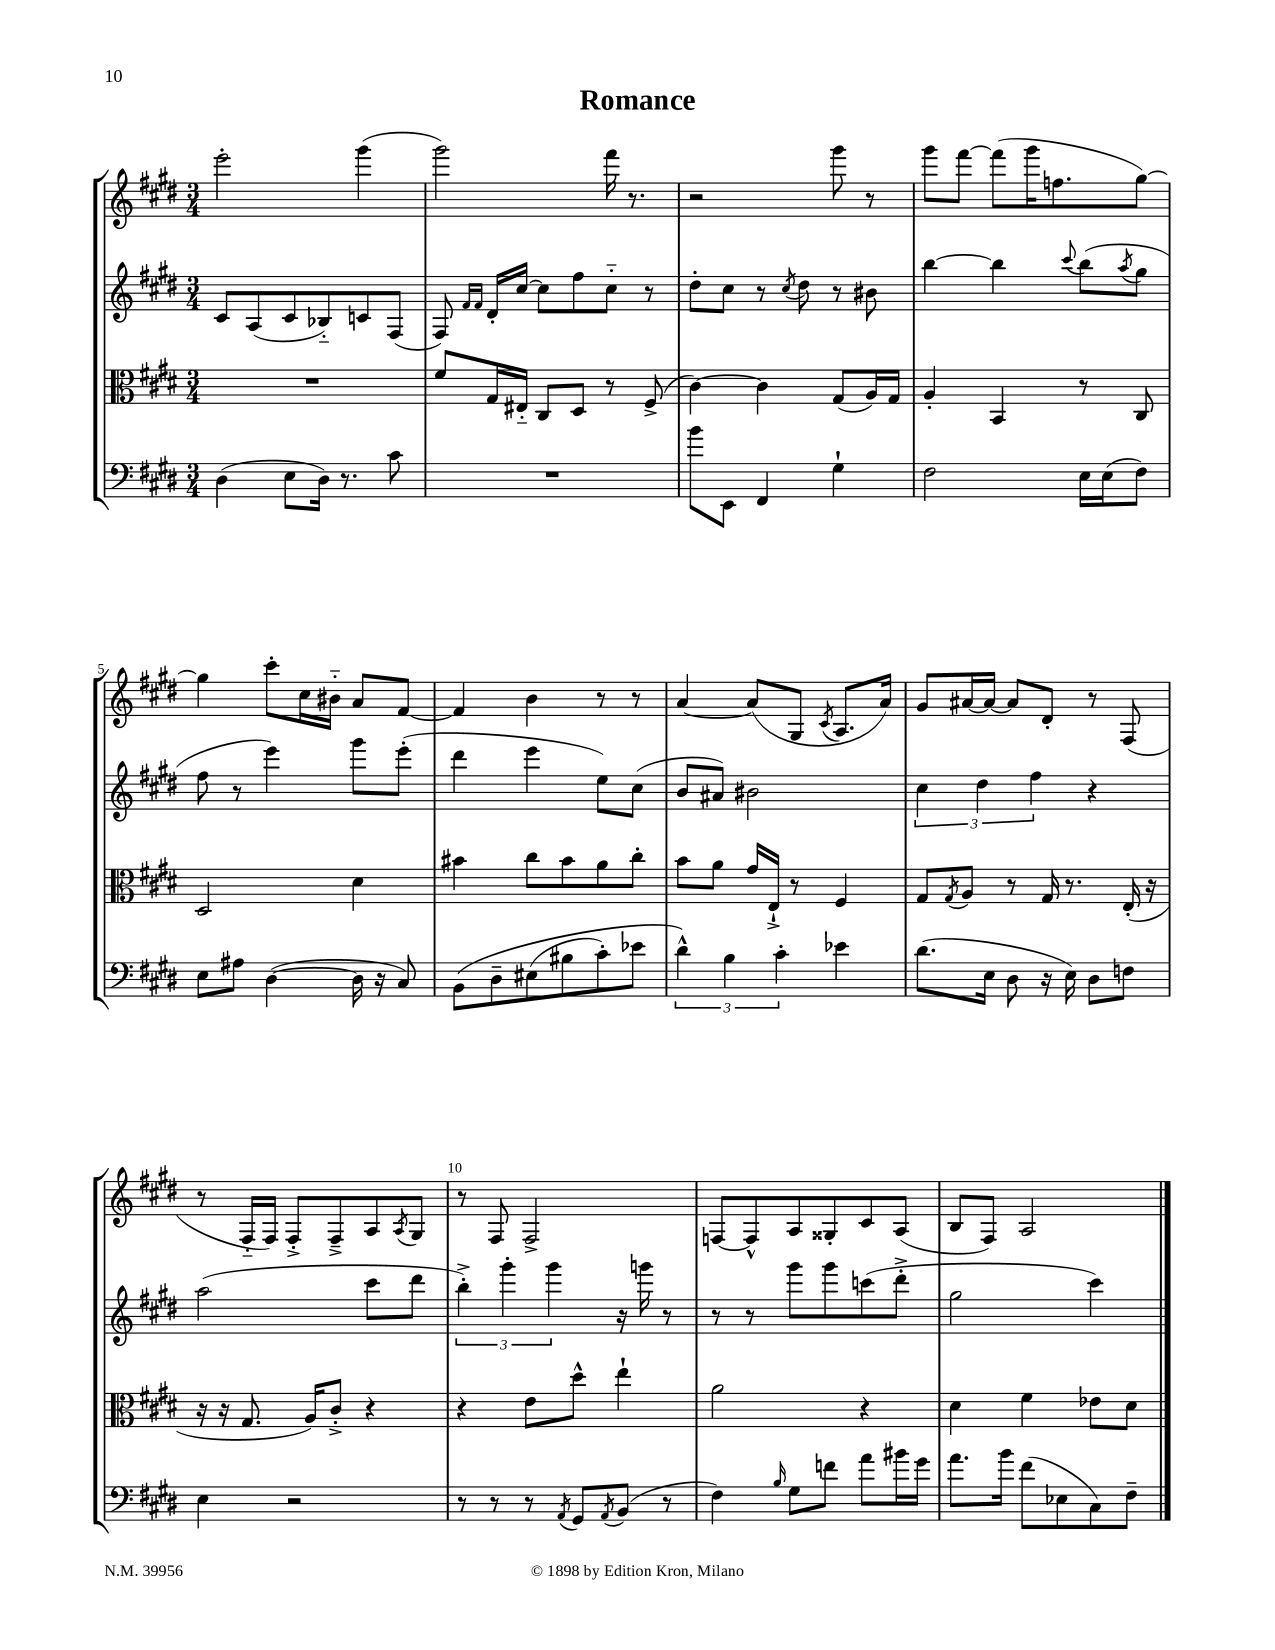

**kern	**kern	**kern	**kern
*staff4	*staff3	*staff2	*staff1
*clefF4	*clefC3	*clefG2	*clefG2
*k[f#c#g#d#]	*k[f#c#g#d#]	*k[f#c#g#d#]	*k[f#c#g#d#]
*M3/4	*M3/4	*M3/4	*M3/4
(4D#\	2.r	8c#/L	2eee'\
.	.	(8A/	.
8E\L	.	8c#/	.
16D#\Jk)	.	8B-'~/)	.
8.r	.	.	.
.	.	8c/	(4ggg#\
8c#\	.	(8F#/J	.
=	=	=	=
2.r	8f#/L	8F#/)	2ggg#\)
.	.	16qqf#/LL	.
.	.	16qqf#/JJ	.
.	16G#/L	16d#'/LL	.
.	16E#'~/JJ	[16cc#/JJ	.
.	8C#/L	8cc#\]L	.
.	8D#/J	8ff#\	.
.	8r	8cc#'~\J	16fff#\
.	.	.	8.r
.	(8F#^/	8r	.
=	=	=	=
8b\L	[4c#\)	8dd#'\L	2r
8EE\J	.	8cc#\J	.
4FF#/	4c#\]	8r	.
.	.	8qcc#/	.
.	.	8dd#\	.
4G#`\	(8G#/L	8r	8ggg#\
.	16A/L)	8b#\	8r
.	16G#/JJ	.	.
=	=	=	=
2F#\	4A'/	[4bb\	8ggg#\L
.	.	.	[8fff#\J
.	4BB/	4bb\]	(8fff#\]L
.	.	.	16ggg#\K
.	.	.	8.ff\
.	.	8qqccc#/	.
16E\LL	8r	(8bb\L	.
(16E\J	.	.	.
.	.	8qaa/	.
8F#\J)	8C#/	8gg#\J	[8gg#\J)
=	=	=	=
8E\L	2D#/	8ff#\	4gg#\]
8A#\J	.	8r	.
([4D#\	.	4eee\)	8ccc#'\L
.	.	.	16cc#\L
.	.	.	16b#'~\JJ
16D#\]	4d#\	8ggg#\L	8a/L
16r	.	.	.
8C#/)	.	(8eee'\J	[8f#/J
=	=	=	=
&(8BB\L	4b#\	4ddd#\	4f#/]
8D#~\	.	.	.
(8E#\	8cc#\L	4eee\	4b\
8B#\	8b#\	.	.
8c#'\)	8a\	8ee\L)	8r
8e-\J	8cc#'\J	(8cc#\J	8r
=	=	=	=
6d#^^\&)	8b\L	8b/L	[4a/
.	8a\J	8a#/J)	.
6B\	.	.	.
.	16g#/LL	2b#\	(8a/]L
.	16E`^/JJ	.	.
6c#'\	.	.	.
.	8r	.	8G#/J
.	.	.	8qc#/
4e-\	4F#/	.	8.A/L
.	.	.	16a/Jk)
=	=	=	=
(8.d#\L	8G#/L	6cc#\	8g#/L
.	8qG#/	.	.
.	8A/J	.	[16a#/L
.	.	6dd#\	.
16E\Jk	.	.	16a#/_JJ
8D#\	8r	.	8a#/]L
.	.	6ff#\	.
16r	16G#/	.	8d#'/J
16E\)	8.r	.	.
8D#\L	.	4r	8r
8F\J	(16E'/	.	(8F#/
.	16r	.	.
=	=	=	=
4E\	16r	(2aa\	8r
.	16r	.	.
.	8.G#/	.	16F#'~/LL
.	.	.	16F#/JJ)
2r	.	.	8F#'^/L
.	16A/LK)	.	.
.	8c#'^/J	.	8F#~^/
.	4r	8ccc#\L	8A/
.	.	.	8qA/
.	.	8ddd#\J	8G#/J
=	=	=	=
8r	4r	6bb'^\)	8r
8r	.	.	8F#/
.	.	6ggg#'\	.
8r	8e\L	.	2F#^/
.	.	6ggg#\	.
8qAA/	.	.	.
8GG#/L	8dd#^^\J	.	.
8qAA/	.	.	.
(8BB/J	4ee`\	16r	.
.	.	16ggg\	.
8r	.	8r	.
=	=	=	=
4F#\)	2a\	8r	[8F/L
.	.	8r	8F^^/]
16qqB/	.	.	.
8G#\L	.	8ggg#\L	8A/
8f\J	.	8ggg#\	8G##'/
8a\L	4r	(8ccc\	8c#/
16b#\L	.	8ddd#'^\J	(8A/J
16g#\JJ	.	.	.
=	=	=	=
8.a\L	4d#\	2gg#\	8B/L
.	.	.	8F#/J)
16b\Jk	.	.	.
(8f#\L	4f#\	.	2A/
8E-\	.	.	.
8C#\)	8e-\L	4ccc#\)	.
8F#~\J	8d#\J	.	.
==	==	==	==
*-	*-	*-	*-
